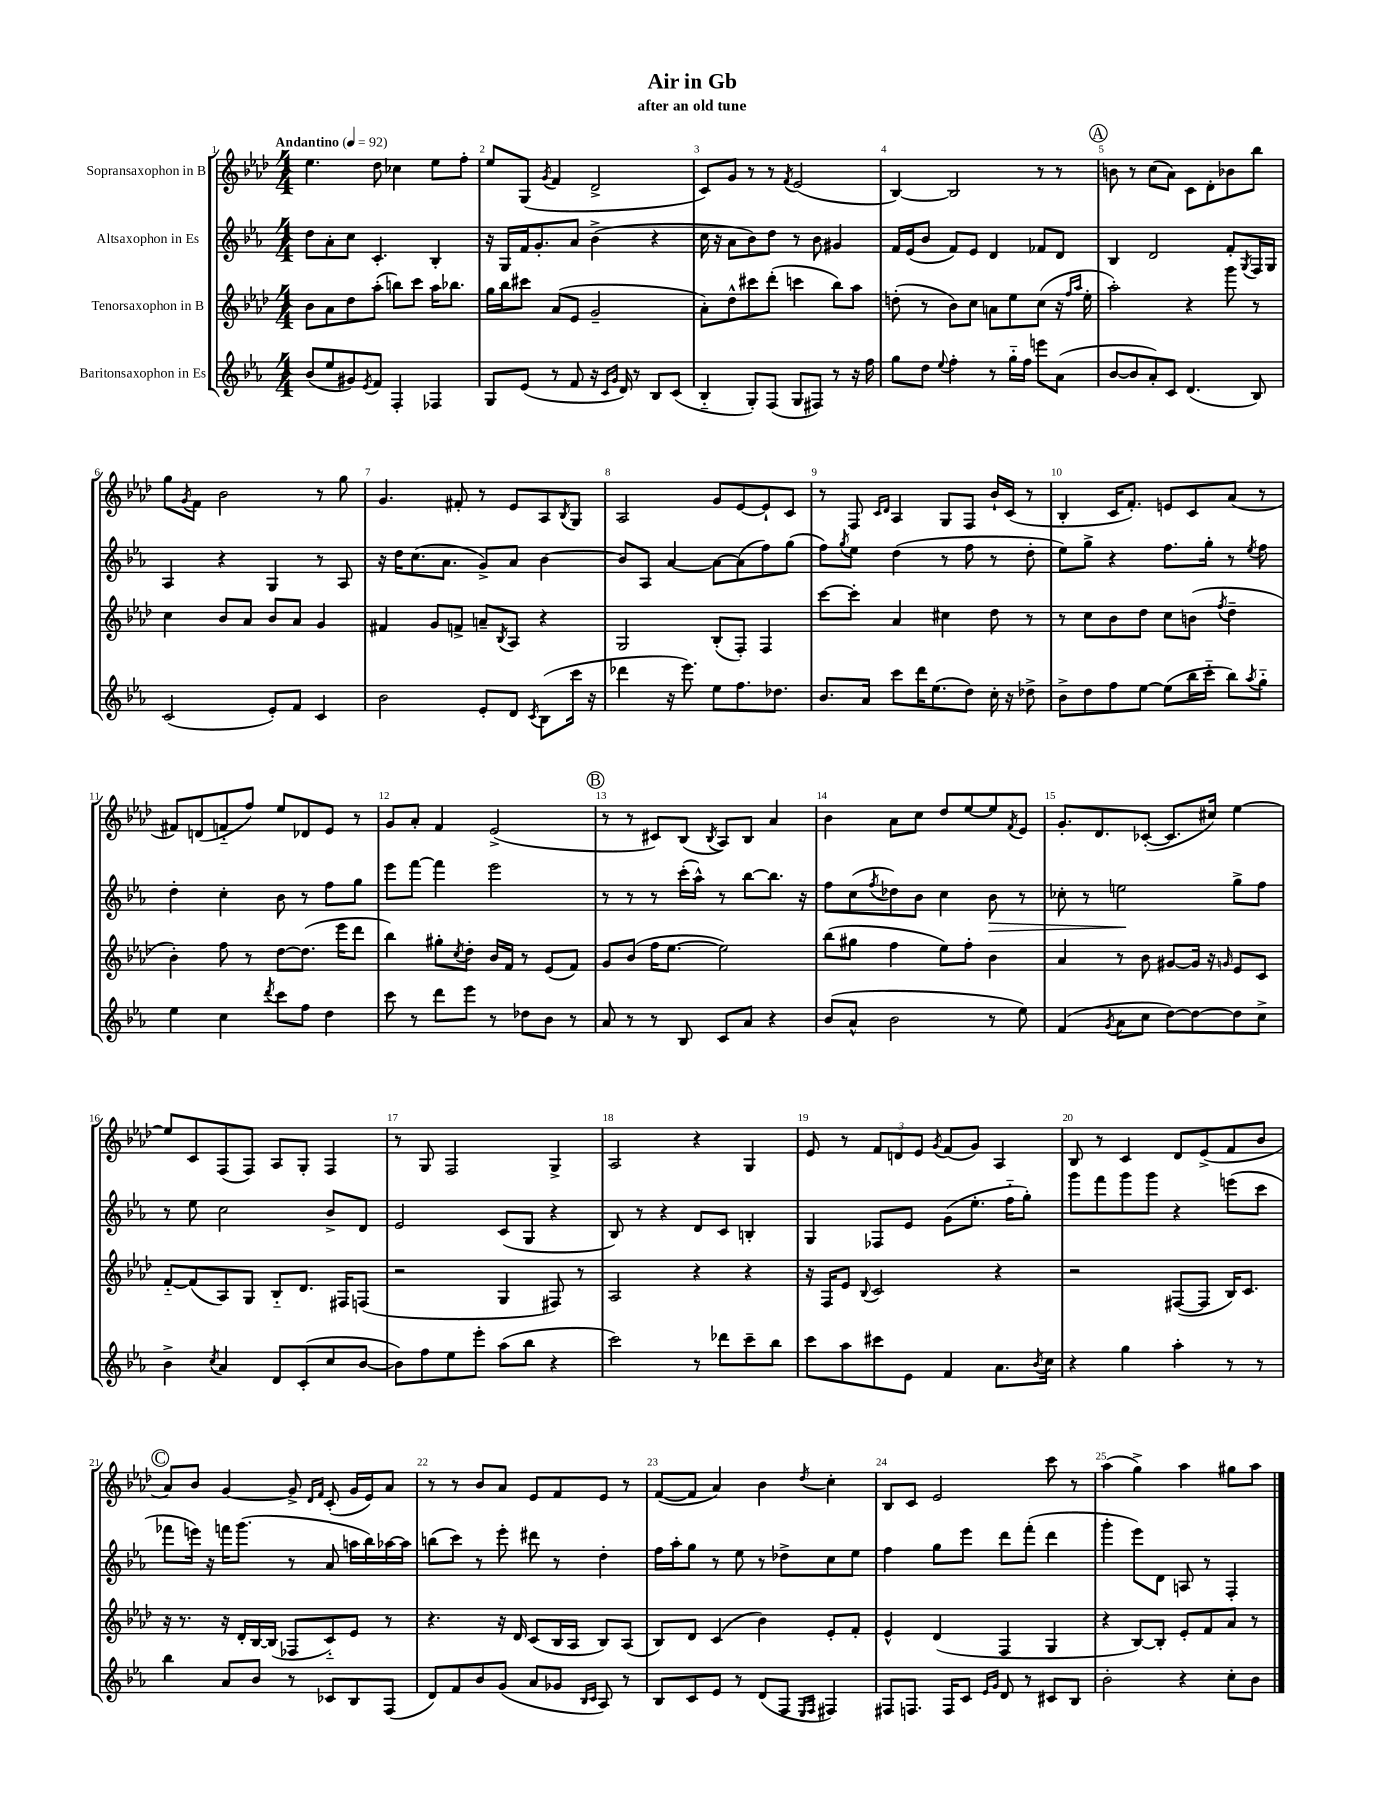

**kern	**kern	**kern	**kern
*staff4	*staff3	*staff2	*staff1
*clefG2	*clefG2	*clefG2	*clefG2
*k[b-e-a-]	*k[b-e-a-d-]	*k[b-e-a-]	*k[b-e-a-d-]
*M4/4	*M4/4	*M4/4	*M4/4
*MM92	*MM92	*MM92	*MM92
(8b-/L	8b-\L	8dd\L	4.ee-\
8ee-/	8a-\	8a-'\	.
8g#/)	8dd-\	8cc\J	.
8qe-/	.	.	.
8f/J	(8aa-'\J	4.c'/	8dd-\
4F'/	8bb\L)	.	4cc-\
.	8ccc\J	.	.
4F-/	16aa-\LK	4B-'/	8ee-\L
.	8.bb-\J	.	.
.	.	.	8ff'\J
=	=	=	=
8G/L	16gg\LL	16r	8ee-/L
.	16bb-\J	16G/LL	.
(8e-/J	8ccc#\J	16f/J	(8G/J
.	.	8.g'/	.
.	.	.	8qg/
8r	(8a-/L	.	4f/
8f/	8e-/J	8a-/J	.
16r	2g~/	(4b-^\	2d-^/
16qqc/LL	.	.	.
16qqg/JJ	.	.	.
16d/)	.	.	.
8r	.	.	.
8B-/L	.	4r	.
(8c/J	.	.	.
=	=	=	=
4B-'~/	8a-'\L)	16cc\	8c/L)
.	.	16r	.
.	8dd-^^\	8a-\L	8g/J
8G'/L)	8ccc#\	8b-\)	8r
(8F/J	(8ddd-'\J	8dd\J	8r
.	.	.	8qf/
8G/L	4ccc\	8r	(2e-/
8F#/J)	.	8b-\	.
8r	8bb-\L)	4g#/	.
16r	8aa-\J	.	.
16ff\	.	.	.
=	=	=	=
8gg\L	(8dd'\	16f/LL	[4B-/)
.	.	(16e-/J	.
8dd\J	8r	8b-/J	.
8qqee-/	.	.	.
4ff'\	8b-\L)	8f/L)	2B-/]
.	8cc\J	8e-/J	.
8r	8a\L	4d/	.
16gg'~\LL	8ee-\	.	.
16ff\JJ	.	.	.
8eee\L	(8cc\J	8f-/L	8r
(8a-\J	16r	8d/J	8r
.	16qqff/LL	.	.
.	16qqaa-/JJ	.	.
.	16ee-'\	.	.
=	=	=	=
[8b-/L	2aa-'\)	4B-/	8b\
8b-/]	.	.	8r
8a-'/)	.	2d/	(8cc\L
8c/J	.	.	8a-\J)
(4.d/	4r	.	8c\L
.	.	.	8d-'\
.	8ggg\	8f'/L	8b-\
.	.	8qG/	.
8B-/)	8r	16F/L	8bb-\J
.	.	16G/JJ	.
=	=	=	=
(2c/	4cc\	4A-/	8gg\L
.	.	.	8qg/
.	.	.	8f\J
.	8b-/L	4r	2b-\
.	8a-/J	.	.
8e-'/L)	8b-/L	4G/	.
8f/J	8a-/J	.	.
4c/	4g/	8r	8r
.	.	8A-/	8gg\
=	=	=	=
2b-\	4f#/	16r	4.g/
.	.	16dd\LK	.
.	.	(8.cc\	.
.	8g/L	.	.
.	.	8.a-\J	.
.	8f^/J	.	8f#'/
8e-'/L	8a~/L	8g^/L)	8r
.	8qB-/	.	.
8d/J	8A-/J	8a-/J	8e-/L
8qc/	.	.	.
(8B-\L	4r	[4b-\	8A-/
.	.	.	8qB-/
16ccc\Jk	.	.	8G/J
16r	.	.	.
=	=	=	=
4ddd-\	2G/	8b-/]L	2A-/
.	.	8A-/J	.
16r	.	[4a-/	.
8.eee-\)	.	.	.
8ee-\L	(8B-'/L	8a-\_L	8g/L
8.ff\	8F'/J)	(8a-\]	[8e-/
.	4F/	8ff\)	8e-`/]
8.dd-\J	.	.	.
.	.	(8gg\J	8c/J
=	=	=	=
8.b-/L	[8ccc\L	8ff\L)	8r
.	.	8qgg/	.
.	8ccc'\]J	8ee-\J	8F/
16a-/Jk	.	.	.
.	.	.	16qqc/LL
.	.	.	16qqd-/JJ
8ccc\L	4a-/	(4dd\	4A-/
16ddd\K	.	.	.
(8.ee-\	.	.	.
.	4cc#\	8r	8G/L
8dd\J)	.	8ff\	8F/J
16cc'\	8dd-\	8r	16b-`/LL
16r	.	.	(16c/JJ
8dd-^\	8r	8dd'\	8r
=	=	=	=
8b-^\L	8r	8ee-\L)	4B-'/
8dd\	8cc\L	8gg^\J	.
8ff\	8b-\	4r	16c/LK
.	.	.	8.f'/J)
[8ee-\J	8dd-\J	.	.
(8ee-\]L	8cc\L	8.ff\L	8e/L
16bb-\L	(8b\J	.	8c/
16ccc'~\JJ	.	16gg'\Jk	.
.	8qff/	.	.
8bb-\L)	4dd-~\	8r	(8a-/J
8qaa-/	.	8qee-/	.
8gg'~\J	.	8ff\	8r
=	=	=	=
4ee-\	4b-'\)	4dd'\	8f#/L)
.	.	.	(8d/
4cc\	8ff\	4cc'\	8f'~/
.	8r	.	8ff/J)
8qddd/	.	.	.
8ccc\L	[8dd-\L	8b-\	8ee-/L
8ff\J	(8.dd-\]J	8r	8d-/
4dd\	.	8ff\L	8e-/J
.	16eee-\LK	.	.
.	8ddd-\J	8gg\J	8r
=	=	=	=
8ccc\	4bb-\)	8eee-\L	8g/L
8r	.	[8fff\J	8a-'/J
8ddd\L	8gg#'\L	4fff\]	4f/
.	8qcc/	.	.
8eee-\J	8dd-'\J	.	.
8r	16b-/LL	2eee-\	(2e-^/
.	16f/JJ	.	.
8dd-\L	8r	.	.
8b-\J	(8e-/L	.	.
8r	8f/J)	.	.
=	=	=	=
8a-/	8g/L	8r	8r
8r	(8b-/J	8r	8r
8r	16ff\LK	8r	8c#/L)
.	[8.ee-\J	.	.
8B-/	.	(16ccc'\LL	(8B-/J
.	.	16aa-^^\JJ)	.
.	.	.	8qB-/
8c/L	2ee-\])	8r	8A-/L)
8a-/J	.	[8bb-\L	8B-/J
4r	.	8.bb-\]J	4a-/
.	.	16r	.
=	=	=	=
(8b-/L	(8bb-\L	8ff\L	4b-\
8a-^^/J	8gg#\J	(8cc\	.
.	.	8qff/	.
2b-\	4ff\	8dd-\)	8a-\L
.	.	8b-\J	8cc\J
.	8ee-\L)	4cc\	8dd-/L
.	8ff'\J	.	[8ee-/
8r	4b-\	8b-\	8ee-/]
.	.	.	8qf/
8ee-\)	.	8r	8e-/J
=	=	=	=
(4f/	4a-/	8cc-'\	8.g'/L
.	.	8r	.
.	.	.	8.d-/
8qg/	.	.	.
8a-\L	8r	2ee\	.
8cc\J	8b-\	.	([8c-'/J
[8dd\L)	[8g#/L	.	8.c-/]L
8dd\_	16g#/]Jk	.	.
.	16r	.	16cc#/Jk)
.	16qqg/	.	.
8dd\]	8e-/L	8gg^\L	[4ee-\
8cc^\J	8c/J	8ff\J	.
=	=	=	=
4b-^\	[8f'~/L	8r	8ee-/]L
.	(8f/]	8ee-\	8c/
8qcc/	.	.	.
4a-/	8A-/)	2cc\	(8F/
.	8G/J	.	8F/J)
8d/L	8B-'~/L	.	8A-/L
(8c'/	8.d-/J	.	8G'/J
8cc/	.	8b-^/L	4F/
.	16F#/LK	.	.
[8b-/J	(8F/J	8d/J	.
=	=	=	=
8b-\]L)	2r	2e-/	8r
8ff\	.	.	8G/
8ee-\	.	.	2F/
8eee-'\J	.	.	.
(8aa-\L	4G/	(8c/L	.
8bb-\J	.	8G/J	.
4r	8F#/)	4r	4G^/
.	8r	.	.
=	=	=	=
2ccc\)	2A-/	8B-/)	2A-/
.	.	8r	.
.	.	4r	.
8r	4r	8d/L	4r
8ddd-\L	.	8c/J	.
8ccc~\	4r	4B'/	4G/
8bb-\J	.	.	.
=	=	=	=
8ccc\L	16r	4G/	8e-/
.	16F/LK	.	.
8aa-\	8e-/J	.	8r
.	8qqB-/	.	.
8ccc#\	2c/	8F-/L	12f/L
.	.	.	12d/
8e-\J	.	8e-/J	.
.	.	.	12e-/J
.	.	.	8qg/
4f/	.	(8g\L	(8f/L
.	.	8.ee-'\J	8g/J)
8.a-\L	4r	.	4A-/
.	.	16ff'~\LK	.
.	.	8gg'\J)	.
8qb-/	.	.	.
16cc\Jk	.	.	.
=	=	=	=
4r	2r	8ggg\L	8B-/
.	.	8fff\	8r
4gg\	.	8ggg\	4c/
.	.	8ggg\J	.
4aa-'\	([8F#/L	4r	8d-/L
.	8F#/]J	.	(8e-^/
8r	16B-/LK)	(8eee\L	8f/
.	8.c/J	.	.
8r	.	8ccc\J	8b-/J
=	=	=	=
4bb-\	16r	8fff-\L	8a-/L)
.	8.r	.	.
.	.	16eee\Jk)	8b-/J
.	.	16r	.
8a-/L	16r	16fff\LK	[4g/
.	16d-'/LL	(8.ggg\J	.
8b-/J	[16B-/	.	.
.	(16B-/]JJ	.	.
8r	8F-/L	8r	8g^/]
.	.	.	16qqd-/LL
.	.	.	16qqf/JJ
8c-/L	8c'~/)	8a-/	(8c'/
8B-/	8e-/J	16aa\LL	16g/LL
.	.	16bb-\)	16e-/J)
(8F/J	8r	[16aa-\	8a-/J
.	.	16aa-\]JJ	.
=	=	=	=
8d/L)	4.r	(8bb\L	8r
8f/	.	8ccc\J)	8r
8b-/	.	8r	8b-/L
(8g/J	16r	8eee-'\	8a-/J
.	16d-/	.	.
8a-/L	(8c/L	8ddd#\	8e-/L
8g-/J	16B-/L	8r	8f/
.	16A-/JJ	.	.
16qqB-/LL	.	.	.
16qqc/JJ	.	.	.
8A-/)	8B-/L)	4dd'\	8e-/J
8r	(8A-/J	.	8r
=	=	=	=
8B-/L	8B-/L)	16ff\LL	([8f/L
.	.	16aa-'\J	.
8c/	8d-/J	8gg\J	8f/]J
8e-/J	(4c/	8r	4a-/)
8r	.	8ee-\	.
(8d/L	4b-\)	8r	4b-\
8F/J	.	8dd-^\L	.
16qqE-/LL	.	.	.
16qqF/JJ	.	.	8qdd-/
4F#/)	8e-'/L	8cc\	4cc'\
.	8f'/J	8ee-\J	.
=	=	=	=
8F#/L	4e-^^/	4ff\	8B-/L
8.F/J	.	.	8c/J
.	(4d-/	8gg\L	2e-/
16F/LK	.	.	.
8c/J	.	8eee-\J	.
16qqe-/LL	.	.	.
16qqg/JJ	.	.	.
8d/	4F/	8ddd\L	.
8r	.	(8fff'\J	.
8c#/L	4G/	4ddd\	8ccc\
8B-/J	.	.	8r
=	=	=	=
2b-'\	4r	4ggg'\	(4aa-\
.	[8B-/L)	8eee-\L)	4gg^\)
.	8B-'/]J	8d\J	.
4r	8e-'/L	8A/	4aa-\
.	8f/	8r	.
8cc'\L	8a-/J	4F'/	8gg#\L
8b-\J	8r	.	8aa-\J
==	==	==	==
*-	*-	*-	*-
